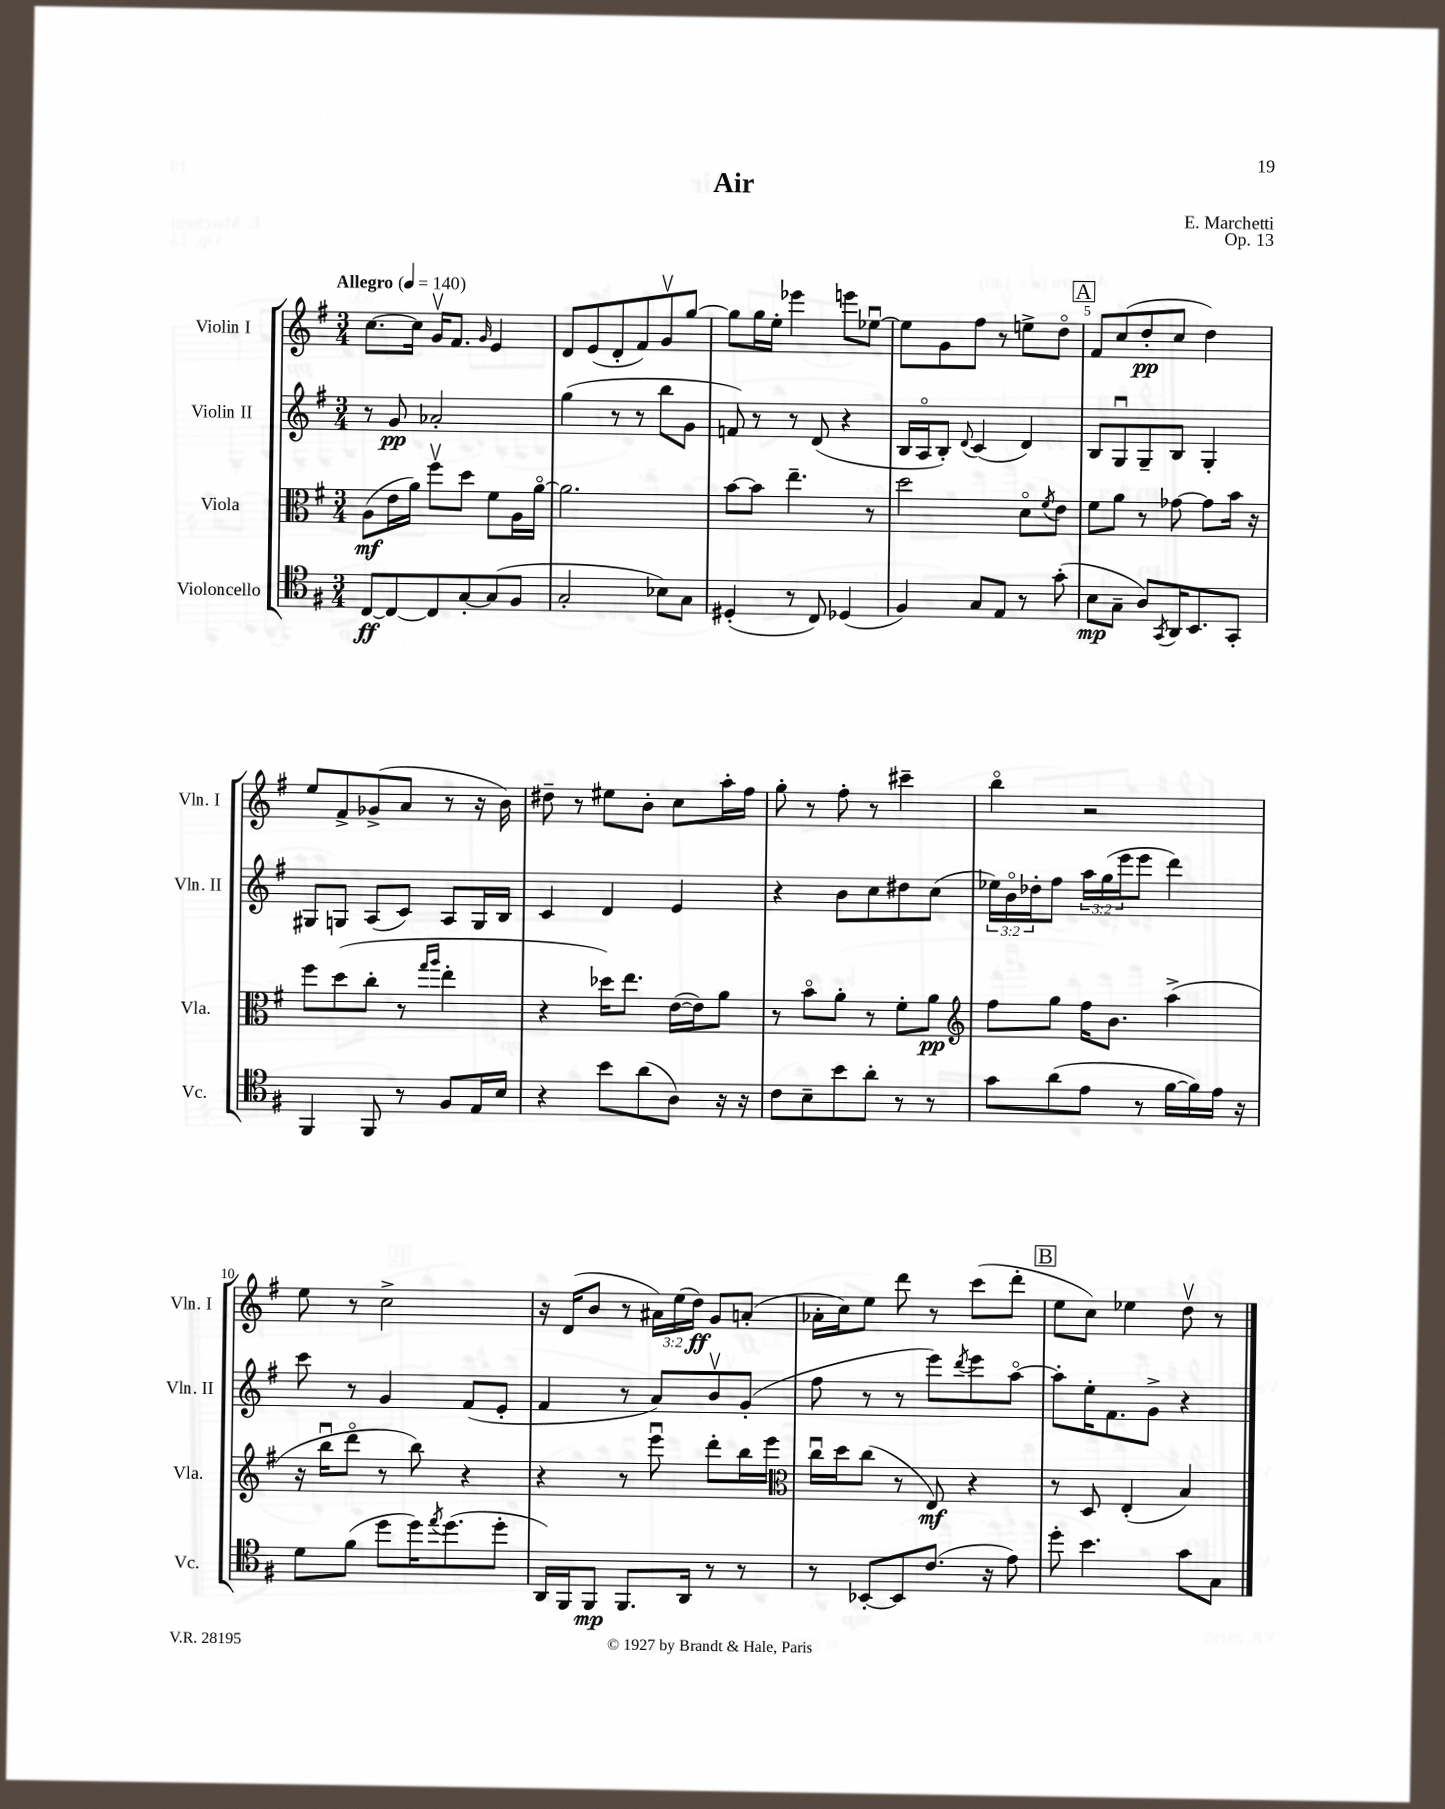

**kern	**kern	**kern	**kern
*staff4	*staff3	*staff2	*staff1
*clefC4	*clefC3	*clefG2	*clefG2
*k[f#]	*k[f#]	*k[f#]	*k[f#]
*M3/4	*M3/4	*M3/4	*M3/4
*MM140	*MM140	*MM140	*MM140
[8C	(8A	8r	[8.cc
8C_	16e	8g	.
.	16a)	.	16cc]
8C]	8ff#v	2a-'	16gv
.	.	.	8.f#
[8G'	8dd	.	.
.	.	.	16qqg
(8G]	8f#	.	4e
8F#	16A	.	.
.	[16ao	.	.
=	=	=	=
2G'	2.a]	(4gg	8d
.	.	.	(8e
.	.	8r	8d'
.	.	8r	8f#)
8B-)	.	8bb	8gv
8G	.	8g	[8gg
=	=	=	=
(4D#'	[8b	8f)	8gg]
.	8b]	8r	16gg
.	.	.	16ee'
8r	4.ee~	8r	4eee-
8C)	.	(8d	.
(4D-	.	4r	8eee
.	8r	.	[8ee-u
=	=	=	=
4F#)	2dd	16B	8ee-]
.	.	16Ao	.
.	.	8B')	8g
.	.	8qqd	.
8G	.	(4c	8ff#
8E	.	.	8r
8r	8do	4d)	8ee^
.	8qf#	.	.
(8g'	8e	.	8ddo
=	=	=	=
8B	8f#	8B	8f#
8G~	8a	8Gu	(8cc
8A)	8r	8G~	8dd'
8qGG	.	.	.
16AA	[8g-	8B	8cc
8.BB	.	.	.
.	8g-]	4G'	4dd)
8GG'	16b	.	.
.	16r	.	.
=	=	=	=
4FF#	8ff#	8G#	8ee
.	(8dd	8G	8f#^
8FF#	8cc'	(8A	(8g-^
8r	8r	8c)	8a
.	16qqgg	.	.
.	16qqaa	.	.
8F#	4ee'	8A	8r
16E	.	16G	16r
16B	.	16B	16b)
=	=	=	=
4r	4r	4c	8dd#~
.	.	.	8r
8b	16dd-)	4d	8ee#
.	8.ee	.	.
(8a	.	.	8b'
8A)	([16e	4e	8cc
.	16e])	.	.
16r	8a	.	16aa'
16r	.	.	16ff#
=	=	=	=
8c	8r	4r	8gg'
8B~	8bo	.	8r
8b	8a'	8b	8ff#'
8a'	8r	8cc	8r
8r	8f#'	8dd#	4ccc#~
8r	8a	(8cc	.
=	=	=	=
*	*clefG2	*	*
8g	8ff#	24ee-)	4bbo
.	.	24bo	.
.	.	24dd-'	.
(8a	8gg	8ff#	.
8e	16ff#	24aa	2r
.	.	(24gg	.
.	8.b	.	.
.	.	24eee	.
8r	.	8eee	.
[16f#	(4aa^	4ddd)	.
16f#])	.	.	.
16e	.	.	.
16r	.	.	.
=	=	=	=
8d	16r	8ccc	8ee
.	16bbu	.	.
(8f#	8dddo	8r	8r
8dd	8r	4g	2cc^
16dd)	8bb)	.	.
8qee	.	.	.
(8.dd	.	.	.
.	4r	(8f#	.
8dd'	.	8e'	.
=	=	=	=
16AA)	4r	4f#	16r
16FF#	.	.	(16d
8FF#	.	.	8b
8.FF#	8r	8r	8r
.	8eeeu	8a)	24a#)
.	.	.	(24ee
16AA	.	.	.
.	.	.	24dd)
8r	8ddd'	8bv	8g
8r	16bb	(8g'	(8a'
.	16eee	.	.
=	=	=	=
*	*clefC3	*	*
8r	16ccu	8ff#	16a-'
.	16dd	.	16cc)
[8BB-'	(8cc	8r	8ee
8BB-]	8r	8r	8ddd
(8.c	8E)	8eee)	8r
.	.	8qddd	.
.	4r	8eee	(8ccc
16r	.	.	.
8e)	.	[8aao	8ddd'
=	=	=	=
8dd'	8r	8aa']	8ee
4.b	8D	16ee'	8cc)
.	.	8.f#	.
.	(4E'	.	4ee-
.	.	8g^	.
8g	4B)	4r	8ddv
8G	.	.	8r
==	==	==	==
*-	*-	*-	*-
